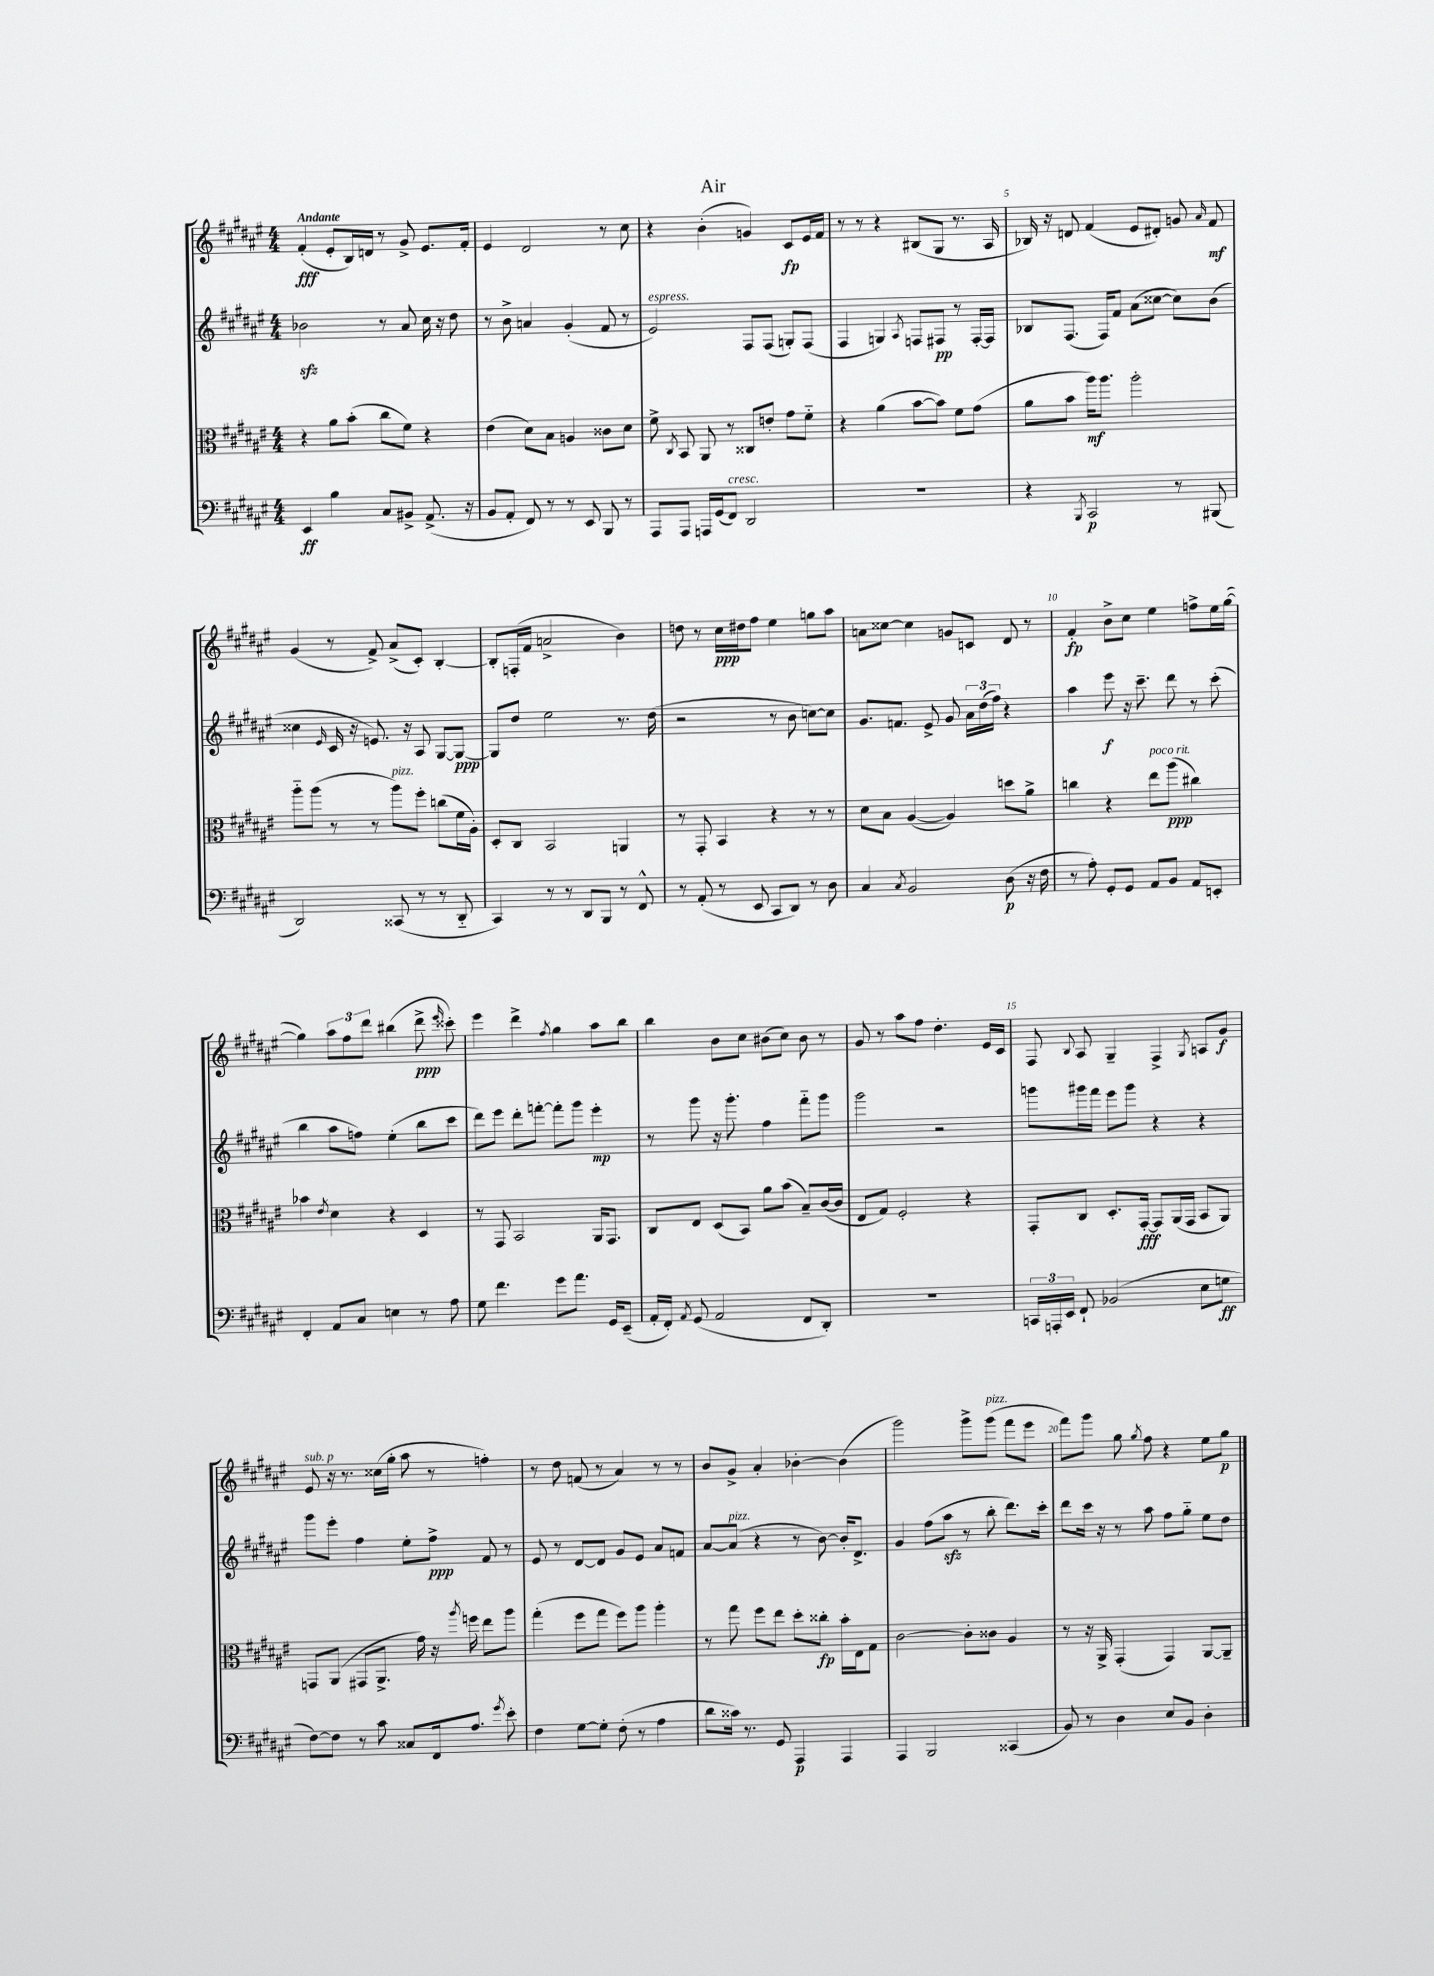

**kern	**kern	**kern	**kern
*staff4	*staff3	*staff2	*staff1
*clefF4	*clefC3	*clefG2	*clefG2
*k[f#c#g#d#a#e#]	*k[f#c#g#d#a#e#]	*k[f#c#g#d#a#e#]	*k[f#c#g#d#a#e#]
*M4/4	*M4/4	*M4/4	*M4/4
4EE#	4r	2b-	(4f#'
4B	8a#	.	8e#'
.	(8b'	.	16B)
.	.	.	16d
8C#	8cc#	8r	8r
8BB#^	8f#)	8a#	8g#^
(8.AA#^	4r	16cc#	8.e#
.	.	16r	.
.	.	8dd#	.
16r	.	.	16f#'
=	=	=	=
8BB	(4e#	8r	4e#
8AA#'	.	8b^	.
8FF#)	8d#)	4a	2d#
8r	8B	.	.
8r	4A	(4g#'	.
8EE#	.	.	.
8BBB	8c##	8f#	8r
8r	8d#	8r	8cc#
=	=	=	=
8AAA#	8f#^	2e#)	4r
.	8qC#	.	.
8AAA#	8BB	.	.
16AAA	8AA#	.	(4b'
(16GG#	.	.	.
8FF#)	8r	.	.
2DD#	8C##	8F#	4g)
.	8e'	(8F#	.
.	8g#	8G')	8c#
.	8f#'~	(8F#	16e#
.	.	.	16f#
=	=	=	=
1r	4r	4F#	8r
.	.	.	8r
.	(4a#	4G)	4r
.	.	8qA#	.
.	[8b	8F	(8B#
.	8b])	8F#	8G#
.	8f#	8r	8.r
.	(8g#	[16F#'	.
.	.	16F#]	16A#
=	=	=	=
4r	8a#	8B-	16B-)
.	.	.	16r
.	8b	(8.F#	8d
8qBBB	.	.	.
2CC#	16aa#)	.	(4f#
.	8.aa#	16F#)	.
.	.	8f#	.
.	2aa#'	(8a#	8e#
.	.	[8cc##	8d#')
8r	.	8cc##])	8g
.	.	.	16qqa#
(8BBB#	.	(8b	8f#
=	=	=	=
2DD#)	8aa#'~	4cc##	(4g#
.	(8aa#	.	.
.	.	16qqe#	.
.	8r	16c#	8r
.	.	16r	.
.	8r	8.e)	8f#^)
(8CC##	8aa#)	.	(8a#^
.	.	16r	.
8r	8ff#'	8A#	8c#')
8r	(8cc	[8G#	[4B'
8DD#'~	16f#	8G#_	.
.	16A#')	.	.
=	=	=	=
4CC#)	8D#'	8G#]	8B']
.	8C#	8dd#	(16F'
.	.	.	16f#
8r	2BB	2ee#	2a^
8r	.	.	.
8DD#	.	.	.
8BBB	.	.	.
8r	4AA	8.r	4b)
8FF#^^	.	.	.
.	.	(16dd#	.
=	=	=	=
8r	8r	2r	8dd
(8AA#'	8GG#'	.	8r
8r	4BB	.	16cc#
.	.	.	16dd#
8EE#	.	.	8ff#
8CC#	4r	8r	4ee#
8DD#)	.	8b	.
8r	8r	[8cc)	8gg
8D#	8r	8cc]	8aa#
=	=	=	=
4C#	8d#	8.g#	8a
.	8B	.	[8cc##
.	.	8.f	.
8qC#	.	.	.
2BB	([4A#	.	4cc##]
.	.	8e#^	.
.	4A#])	8g#	8g
.	.	24a#	8c
.	.	(24dd#	.
.	.	24ff#)	.
(8D#	8dd	4r	8d#
16r	8a#^	.	8r
16F#	.	.	.
=	=	=	=
8r	4cc	4aa#	4f#'
8A#')	.	.	.
8GG#'	4r	8eee#	8b^
8GG#	.	16r	8cc#
.	.	8.ccc#~	.
8AA#	8ee#	.	4ee#
8BB	(8aa#	8ddd#	.
8AA#	4cc#)	8r	8ff^
8EE'	.	(8ccc#'	16ee#
.	.	.	([16gg#
=	=	=	=
4FF#'	4b-	4bb	4gg#])
.	8qe#	.	.
8AA#	4d#	8aa#	12aa#
.	.	.	12ff#
8C#	.	8ff)	.
.	.	.	12ddd#
4E	4r	(4ee#'	(4bb#
8r	4D#	8bb	8ddd#^
.	.	.	16qqeee#
8A#	.	8ccc#	8ccc##')
=	=	=	=
8G#	8r	8ddd#)	4eee#
4.f#	8GG#	8eee#	.
.	2BB	8ddd#'	4ddd#^
.	.	[8fff'	.
.	.	.	8qff#
8g#	.	8fff']	4gg#
8.a#	.	8ggg#	.
.	16AA#	4eee#'	8aa#
16GG#	8.GG#	.	.
(8EE#~	.	.	8bb
=	=	=	=
16AA#'	8C#	8r	4bb
16FF#')	.	.	.
8qAA#	.	.	.
(8GG#	8E#	8ggg#	.
2AA#	(8D#	16r	8b
.	.	8.ggg#'	.
.	8BB)	.	8cc#
.	8a#	4ff#	(8b#
.	(8b	.	8cc#)
8FF#	8B~)	8fff#'~	8b#
8DD#')	([16c#	8ggg#	8r
.	16c#]	.	.
=	=	=	=
1r	8E#	2ggg#	8g#
.	8G#)	.	8r
.	2F#'	.	8aa#
.	.	.	8ff#
.	.	2r	4.dd#'
.	4r	.	.
.	.	.	16e#
.	.	.	16c#
=	=	=	=
24CC	8GG#'	8ggg	8F#
24AAA'	.	.	.
24EE#	.	.	.
.	.	.	8qqB
8FF#`	8C#	16ggg#	8A#
.	.	16fff#	.
(2BB-	8.D#'	8eee#	4G#~
.	.	8ggg#	.
.	[16GG#'	.	.
.	8GG#]	4r	4F#^
.	(16AA#	.	.
.	16GG#	.	.
.	.	.	8qG#
8E#	8BB	4r	8A
8G	8AA#)	.	8g#
=	=	=	=
[8F#)	8GG	8ggg#	8e#
8F#]	(8AA#	8eee#'	16r
.	.	.	8.r
8r	8GG#	4ff#	.
8c#	8.AA#^	.	(16cc##
.	.	.	16gg#'
8C##	.	8ee#'	8aa#
.	16g#)	.	.
16FF#	16r	8ff#^	8r
.	8qaa#	.	.
8.A#	16ff	.	.
.	8ee#	8f#	4ff')
8qg#	.	.	.
8e#'	8aa#	8r	.
=	=	=	=
4F#	(4gg#'	8e#	8r
.	.	8r	8dd#
[8G#	8ff#	[8d#	(8f
8G#']	8gg#	8d#]	8r
(8F#'	8ff#)	8g#	4a#)
8r	8aa#	8e#	.
4A#	4aa#'	8a#	8r
.	.	8f	8r
=	=	=	=
8d#	8r	[8a#	8b
16c##)	8gg#	(8a#]	8g#^
8.r	.	.	.
.	8ff#	4r	4a#'
8GG#	8ee#	.	.
4AAA#	8dd#'	8r	[4b-'
.	8cc##'	[8b)	.
4AAA#	16b'	16b']	(4b-]
.	16E#	8.d#^	.
.	8G#	.	.
=	=	=	=
4AAA#	[2c#	4g#	2ggg#)
2BBB	.	(8ff#	.
.	.	8aa#	.
.	8c#']	8r	8ggg#^
.	8c##	8bb'	(8ggg#
(4CC##	4A#	8.ddd#)	8fff#
.	.	.	8eee#
.	.	16ccc#'	.
=	=	=	=
8BB)	8r	8ddd#	8fff#)
8r	16r	16ccc#	8ggg#
.	16AA#^	16r	.
4D#	(4GG#'	8r	8gg#
.	.	.	8qgg#
.	.	8aa#	8ff#
8E#	4GG#)	8ff#	4r
8BB	.	8gg#'~	.
4D#'	[8AA#	8ee#	8ee#
.	8AA#~]	8dd#	8gg#
==	==	==	==
*-	*-	*-	*-
